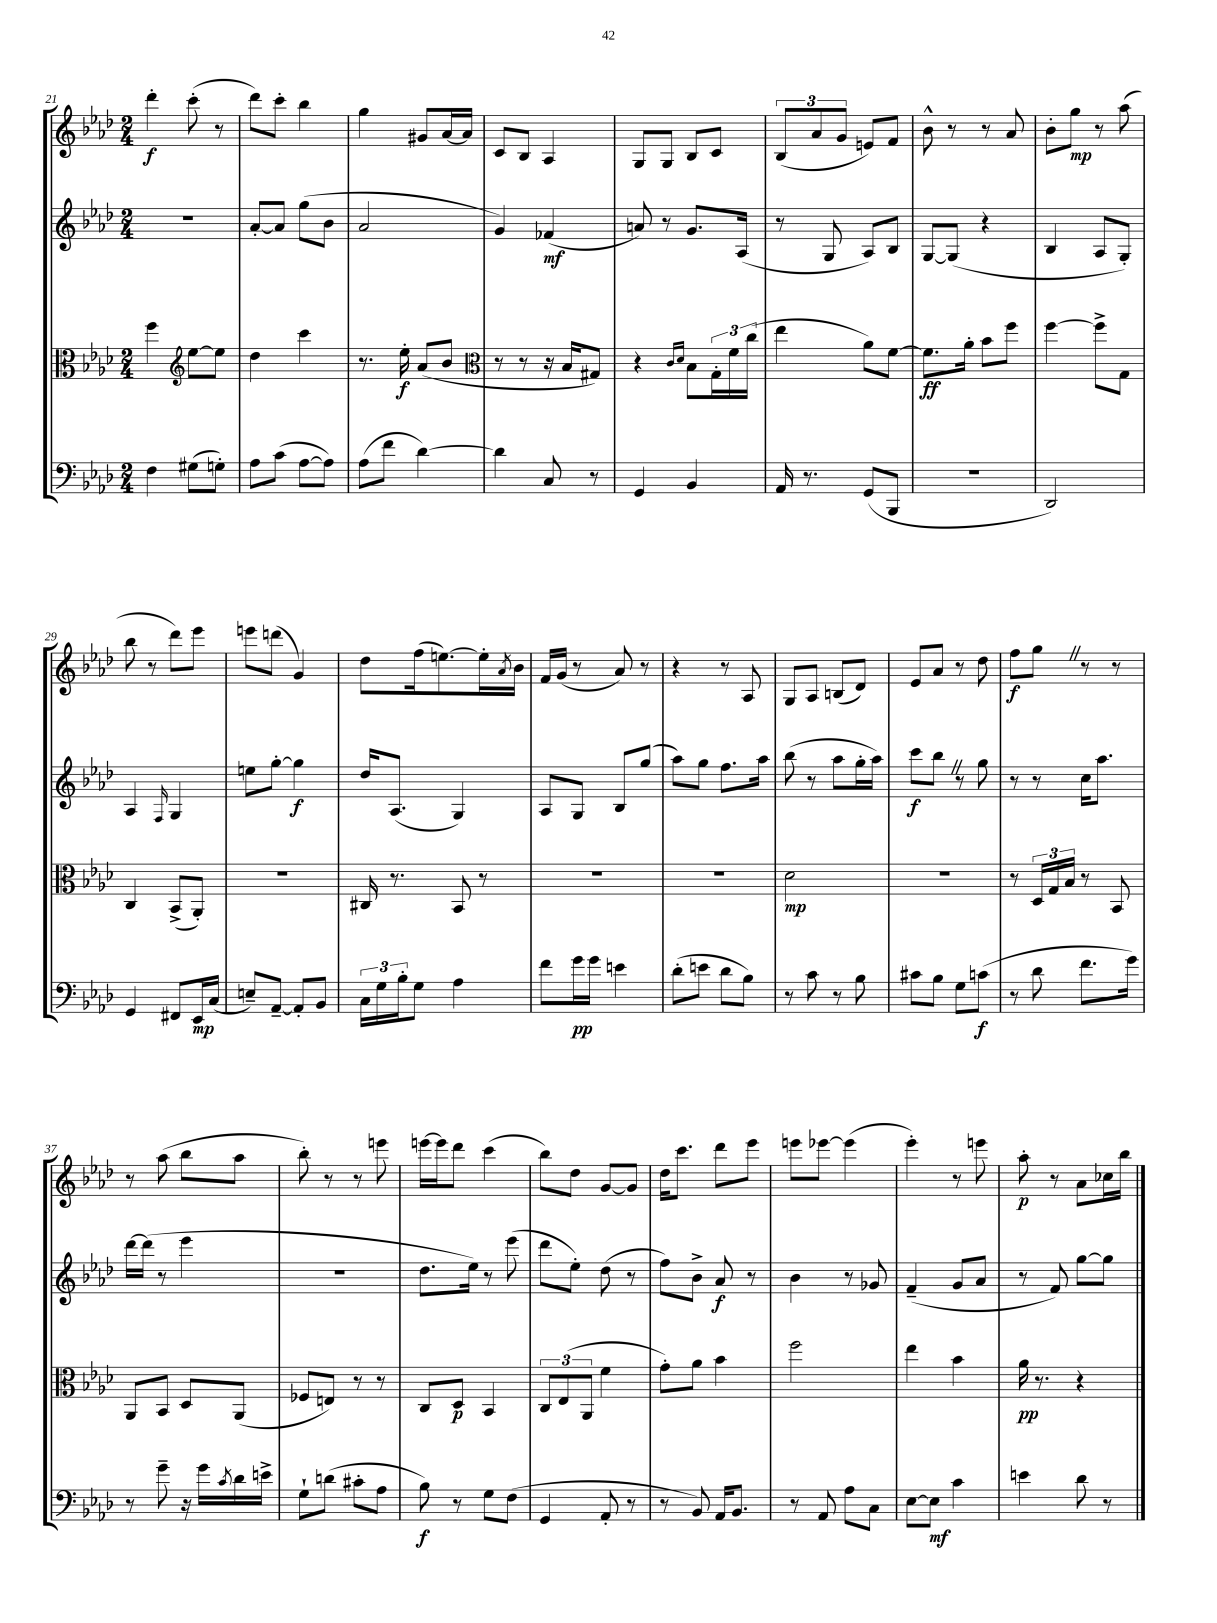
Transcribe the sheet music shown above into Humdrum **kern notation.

**kern	**kern	**kern	**kern
*staff4	*staff3	*staff2	*staff1
*clefF4	*clefC3	*clefG2	*clefG2
*k[b-e-a-d-]	*k[b-e-a-d-]	*k[b-e-a-d-]	*k[b-e-a-d-]
*M2/4	*M2/4	*M2/4	*M2/4
4F	4ff	2r	4ddd-'
*	*clefG2	*	*
(8G#	[8ee-	.	(8ccc'
8G')	8ee-]	.	8r
=	=	=	=
8A-	4dd-	[8a-'	8ddd-)
(8c	.	8a-]	8ccc'
[8A-	4ccc	(8gg	4bb-
8A-])	.	8b-	.
=	=	=	=
(8A-	8.r	2a-	4gg
8f	.	.	.
.	16ee-'	.	.
[4d-)	(8a-	.	8g#
.	8b-	.	[16a-
.	.	.	16a-]
=	=	=	=
*	*clefC3	*	*
4d-]	8r	4g)	8c
.	8r	.	8B-
8C	16r	(4f-	4A-
.	16B-	.	.
8r	8G#)	.	.
=	=	=	=
4GG	4r	8a)	8G
.	.	8r	8G
.	16qqc	.	.
.	16qqd-	.	.
4BB-	8B-	8.g	8B-
.	24G'	.	8c
.	24f	.	.
.	.	(16A-	.
.	(24cc	.	.
=	=	=	=
16AA-	4ee-	8r	(12B-
8.r	.	.	.
.	.	.	12a-
.	.	8G	.
.	.	.	12g
(8GG	8a-)	8A-)	8e)
8BBB-	[8f	8B-	8f
=	=	=	=
2r	8.f]	[8G	8b-^^
.	.	(8G]	8r
.	16a-'	.	.
.	8b-	4r	8r
.	8ff	.	8a-
=	=	=	=
2DD-)	[4ff	4B-	8b-'
.	.	.	8gg
.	8ff^]	8A-	8r
.	8G	8G')	(8aa-
=	=	=	=
4GG	4C	4A-	8bb-
.	.	.	8r
.	.	16qqF	.
8FF#	(8BB-^	4G	8ddd-)
16EE-	8AA-')	.	8eee-
(16C	.	.	.
=	=	=	=
8E~)	2r	8ee	8eee
[8AA-~	.	[8gg'	(8ddd
8AA-']	.	4gg]	4g)
8BB-	.	.	.
=	=	=	=
24C	16C#	16dd-	8dd-
24G	.	.	.
.	8.r	(8.A-	.
24B-'	.	.	.
8G	.	.	(16ff
.	.	.	[8.ee)
4A-	8BB-	4G)	.
.	8r	.	16ee']
.	.	.	8qa-
.	.	.	16b-
=	=	=	=
8f	2r	8A-	16f
.	.	.	(16g
16g	.	8G	8r
16g	.	.	.
4e	.	8B-	8a-)
.	.	(8gg	8r
=	=	=	=
(8d-'	2r	8aa-)	4r
8e	.	8gg	.
8d-	.	8.ff	8r
8B-)	.	.	8A-
.	.	16aa-	.
=	=	=	=
8r	2d-	(8bb-	8G
8c	.	8r	8A-
8r	.	8aa-	(8B
8B-	.	16gg'	8d-)
.	.	16aa-)	.
=	=	=	=
8c#	2r	8ccc	8e-
8B-	.	8bb-	8a-
8G	.	8r	8r
(8c	.	8gg	8dd-
=	=	=	=
8r	8r	8r	8ff
8d-	24D-	8r	8gg
.	24G	.	.
.	24B-	.	.
8.f	8r	16cc	8r
.	.	8.aa-	.
.	8BB-	.	8r
16g)	.	.	.
=	=	=	=
8r	8AA-	[16ddd-	8r
.	.	(16ddd-]	.
8g~	8BB-	8r	(8aa-
16r	8D-	4eee-	8bb-
16g	.	.	.
8qc	.	.	.
16d-	(8AA-	.	8aa-
16e^	.	.	.
=	=	=	=
8G`	8F-	2r	8bb-')
(8d	8E)	.	8r
8c#'	8r	.	8r
8A-	8r	.	8eee
=	=	=	=
8B-)	8C	8.dd-	[16eee
.	.	.	16eee]
8r	8D-	.	8ddd-
.	.	16ee-)	.
8G	4BB-	8r	(4ccc
(8F	.	(8eee-	.
=	=	=	=
4GG	12C	8ddd-	8bb-)
.	(12E-	.	.
.	.	8ee-')	8dd-
.	12AA-	.	.
8AA-'	4f	(8dd-	[8g
8r	.	8r	8g]
=	=	=	=
8r	8g')	8ff)	16dd-
.	.	.	8.ccc
8BB-)	8a-	8b-^	.
16AA-	4b-	8a-	8ddd-
8.BB-	.	.	.
.	.	8r	8eee-
=	=	=	=
8r	2ff	4b-	8eee
8AA-	.	.	[8eee-
8A-	.	8r	(4eee-]
8C	.	8g-	.
=	=	=	=
[8E-	4ee-	(4f~	4eee-')
8E-]	.	.	.
4c	4b-	8g	8r
.	.	8a-	8eee
=	=	=	=
4e	16a-	8r	8aa-'
.	8.r	.	.
.	.	8f)	8r
8d-	4r	[8gg	8a-
8r	.	8gg]	16cc-
.	.	.	16bb-
==	==	==	==
*-	*-	*-	*-
